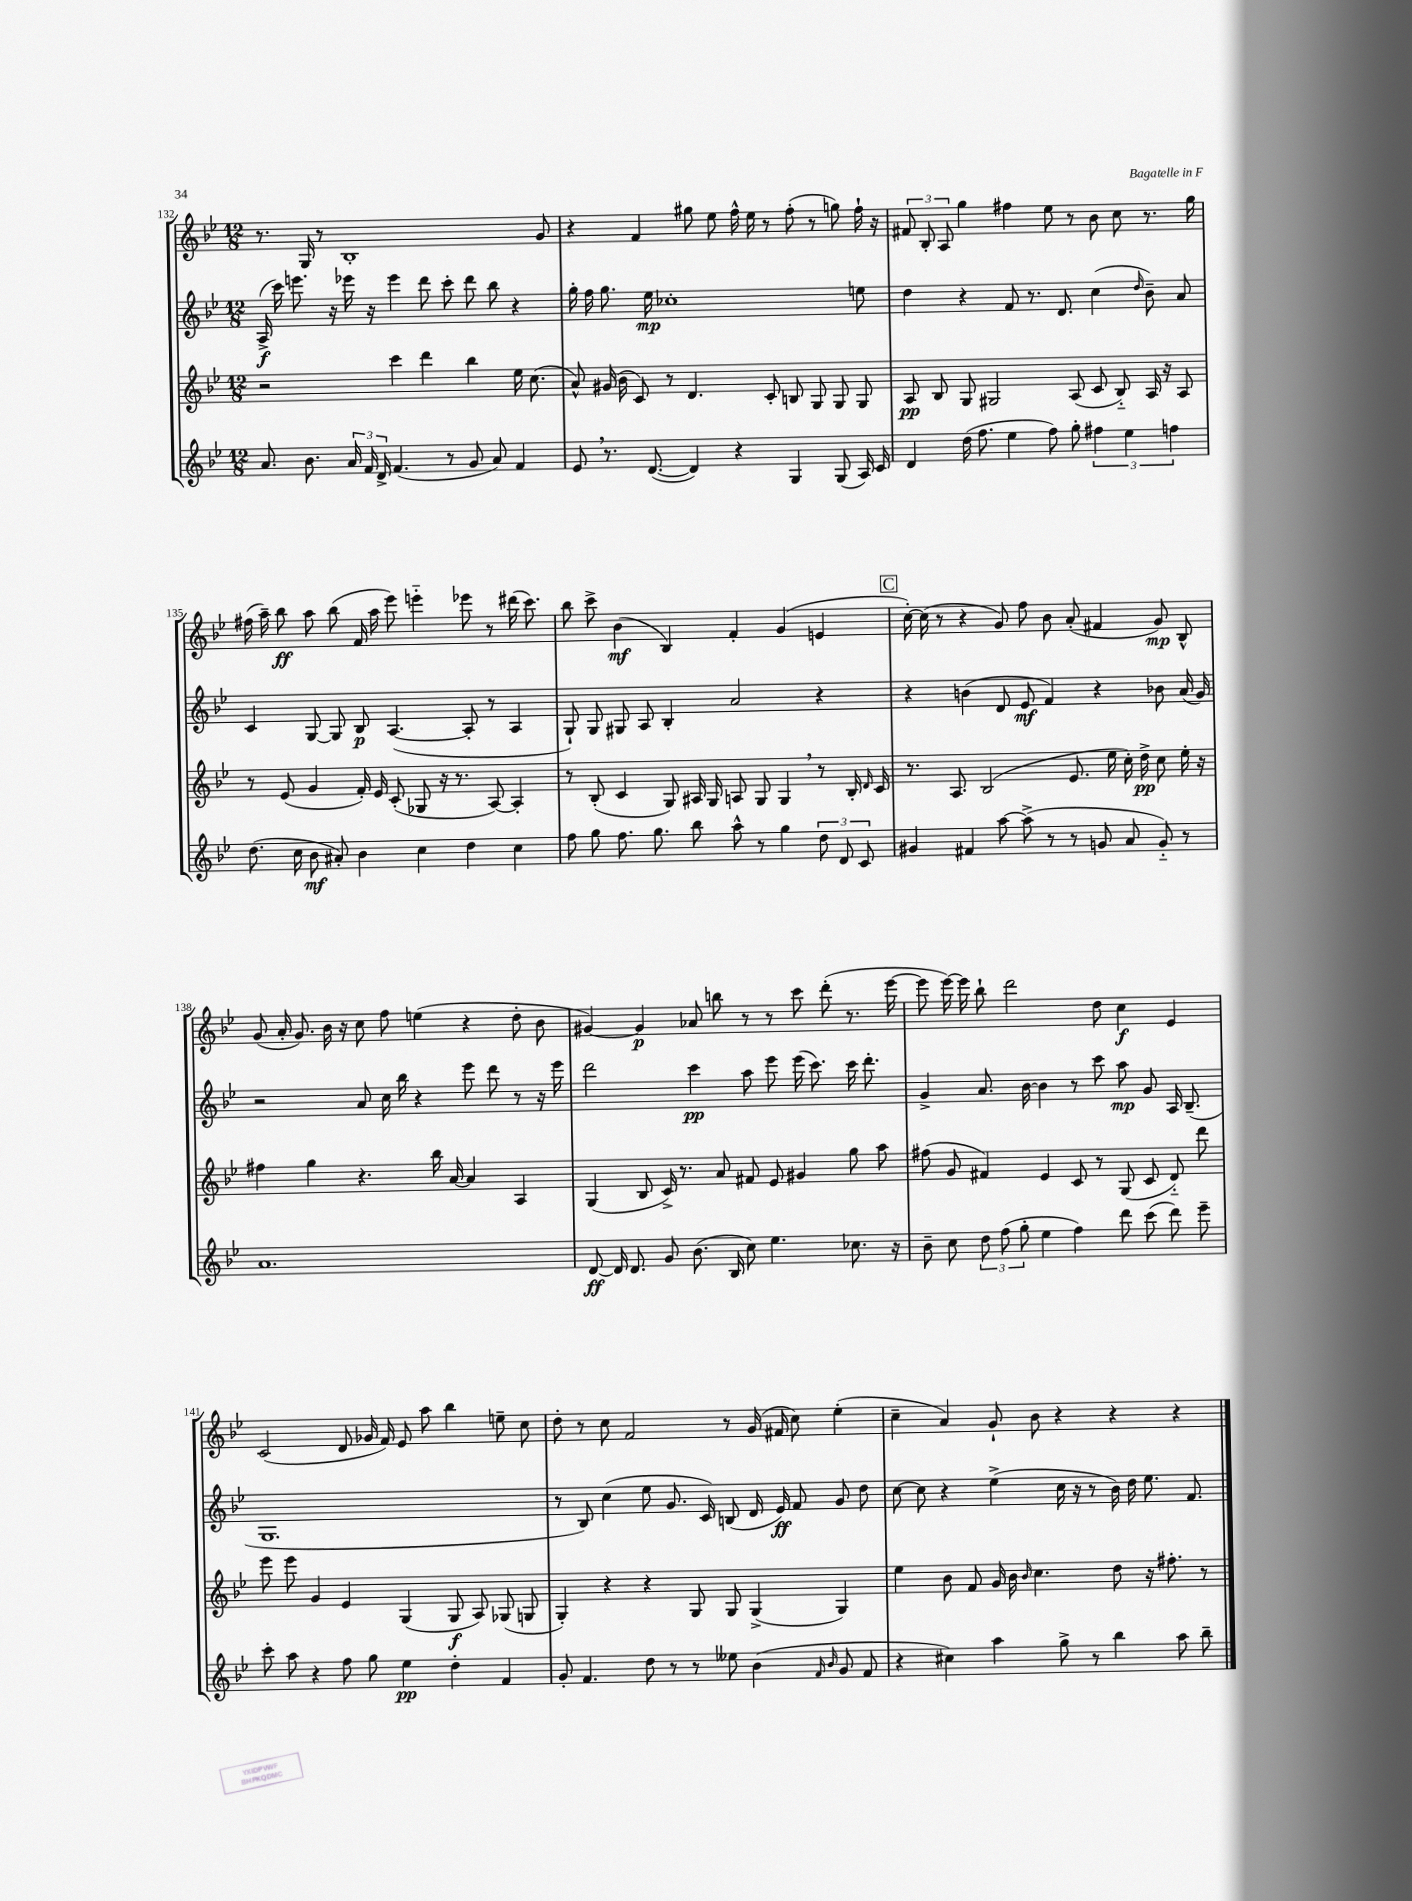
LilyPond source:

<<
\new StaffGroup <<
\new Staff = "s0" {
    \clef treble \key bes \major \numericTimeSignature \time 12/8
    \autoBeamOff r8. g16 r8 bes1-. g'8 |
    r4 f'4 gis''8 ees''8 f''16-^ ees''16 r8 f''8-.( r8 g''8) f''16-! r16 |
    \tuplet 3/2 { fis'8 bes8-. a8 } g''4 fis''4 ees''8 r8 bes'8 c''8 r8. g''16 |
    fis''16( a''16--) bes''8\ff a''8 bes''8( f'16 a''16 ees'''8) e'''4-_ ees'''8 r8 dis'''16( c'''8.) |
    bes''8 c'''8-> bes'4\mf( bes4) f'4-. g'4( e'4 |
    \mark \markup { \box "C" } c''16~-.) c''16( r8 r4 g'8) f''8 bes'8 a'8-.( fis'4 g'8\mp) bes8-^ |
    g'8( a'16-. g'8.) bes'16 r16 c''8 f''8 e''4( r4 d''8-. bes'8 |
    gis'4~) gis'4\p aes'8 b''8 r8 r8 c'''8 d'''8-.( r8. ees'''16~ |
    ees'''8 ees'''16~) ees'''16 bes''8-! d'''2 d''8 c''4\f ees'4 |
    c'2( d'8 ges'16 f'16) ees'8 a''8 bes''4 e''8-- c''8 |
    d''8-. r8 c''8 f'2 r8 g'16( fis'16 c''8) ees''4-.( |
    c''4-- a'4) g'8-! bes'8 r4 r4 r4 \bar "|." |
}
\new Staff = "s1" {
    \clef treble \key bes \major \numericTimeSignature \time 12/8
    \autoBeamOff a16->\f( c'''16) e'''8. r16 ees'''16 r16 ees'''4 d'''8 c'''8-. d'''8 bes''8 r4 |
    g''16-. f''16 g''8. ees''16\mp ces''1-. e''8 |
    d''4 r4 f'8 r8. d'8. c''4( \grace { d''16 } bes'8--) a'8 |
    c'4 g8~ g8 bes8\p a4.~( a8-. r8 a4 |
    g8-!) g8 gis8 a8 bes4-. a'2 r4 |
    \mark \markup { \box "C" } r4 b'4( d'8 ees'8\mf f'4) r4 bes'8 a'16( g'16) |
    r2 a'8 c''16 bes''16 r4 ees'''8 d'''8 r8 r16 ees'''16 |
    d'''2 c'''4\pp a''8 ees'''8 ees'''16( c'''8.) c'''16 d'''8.-. |
    g'4-> a'8. bes'16~ bes'4 r8 c'''8 a''8\mp g'8 a16 bes8.--( |
    g1. |
    r8 bes8) c''4( ees''8 g'8. c'16) b8( d'16 ees'16\ff) f'8 g'8 d''8 |
    c''8~ c''8 r4 ees''4->( c''16 r16 r8 bes'16) d''16 ees''8. f'8. \bar "|." |
}
\new Staff = "s2" {
    \clef treble \key bes \major \numericTimeSignature \time 12/8
    \autoBeamOff r2 c'''4 d'''4 bes''4 ees''16 c''8.( |
    a'8-^) gis'16( bes'16 c'8) r8 d'4. c'8-. b8 g8 g8 g8 |
    a8\pp bes8 g8 gis2 a8( c'8 bes8-_) a16 r16 a8 |
    r8 ees'8( g'4 f'16-.) ees'16 c'8-.( ges8 r16 r8. a8~) a4-. |
    r8 bes8-.( c'4 g8) ais16 g16 a8 g8 g4 \breathe r8 bes16-. \grace { d'16 } c'16 |
    \mark \markup { \box "C" } r8. a8. bes2( ees'8. ees''16 c''16-.) d''16->\pp c''8 ees''16-. r16 |
    fis''4 g''4 r4. bes''16 a'16~ a'4 a4 |
    g4( bes8 c'16->) r8. a'8 fis'8 ees'8 gis'4 g''8 a''8 |
    fis''8( g'8 fis'4) ees'4 c'8 r8 g8( c'8 d'8-_) d'''8 |
    ees'''8 ees'''8 g'4 ees'4 g4( g8\f a8) ges8( g8 |
    g4-.) r4 r4 g8 g8 g4->( g4) |
    ees''4 bes'8 f'8 g'16 bes'16 \grace { bes'16 } c''4. d''8 r16 fis''8.-. r8 \bar "|." |
}
\new Staff = "s3" {
    \clef treble \key bes \major \numericTimeSignature \time 12/8
    \autoBeamOff a'8. bes'8. \tuplet 3/2 { a'16 f'16 d'16-> } f'4.( r8 g'8 a'8) f'4 |
    ees'8 \breathe r8. d'8.~( d'4) r4 g4 g8( a16) c'16 |
    d'4 d''16( f''8. ees''4 f''8) g''8-. \tuplet 3/2 { fis''4 ees''4 f''4 } |
    d''8.( c''16 bes'8\mf ais'8-.) bes'4 c''4 d''4 c''4 |
    f''8 g''8 f''8. g''8. bes''8 a''8-^ r8 g''4 \tuplet 3/2 { d''8 d'8 c'8 } |
    \mark \markup { \box "C" } gis'4 fis'4 a''8~ a''8->( r8 r8 g'8 a'8 g'8-_) r8 |
    a'1. |
    d'8~\ff d'16 d'8. g'8 bes'8.( bes16 c''8) ees''4. ces''8. r16 |
    bes'8-- c''8 \tuplet 3/2 { d''8 f''8( g''8-. } ees''4 f''4) d'''8 c'''8( d'''8) ees'''8-- |
    c'''8-. a''8 r4 f''8 g''8 ees''4\pp d''4-. f'4 |
    g'8-. f'4. d''8 r8 r8 eeses''8 bes'4( \grace { f'16 bes'16 } g'8 f'8 |
    r4 cis''4) a''4 g''8-> r8 bes''4 a''8 bes''8-- \bar "|." |
}
>>
>>
\layout { \context { \Score currentBarNumber = #132 } }
